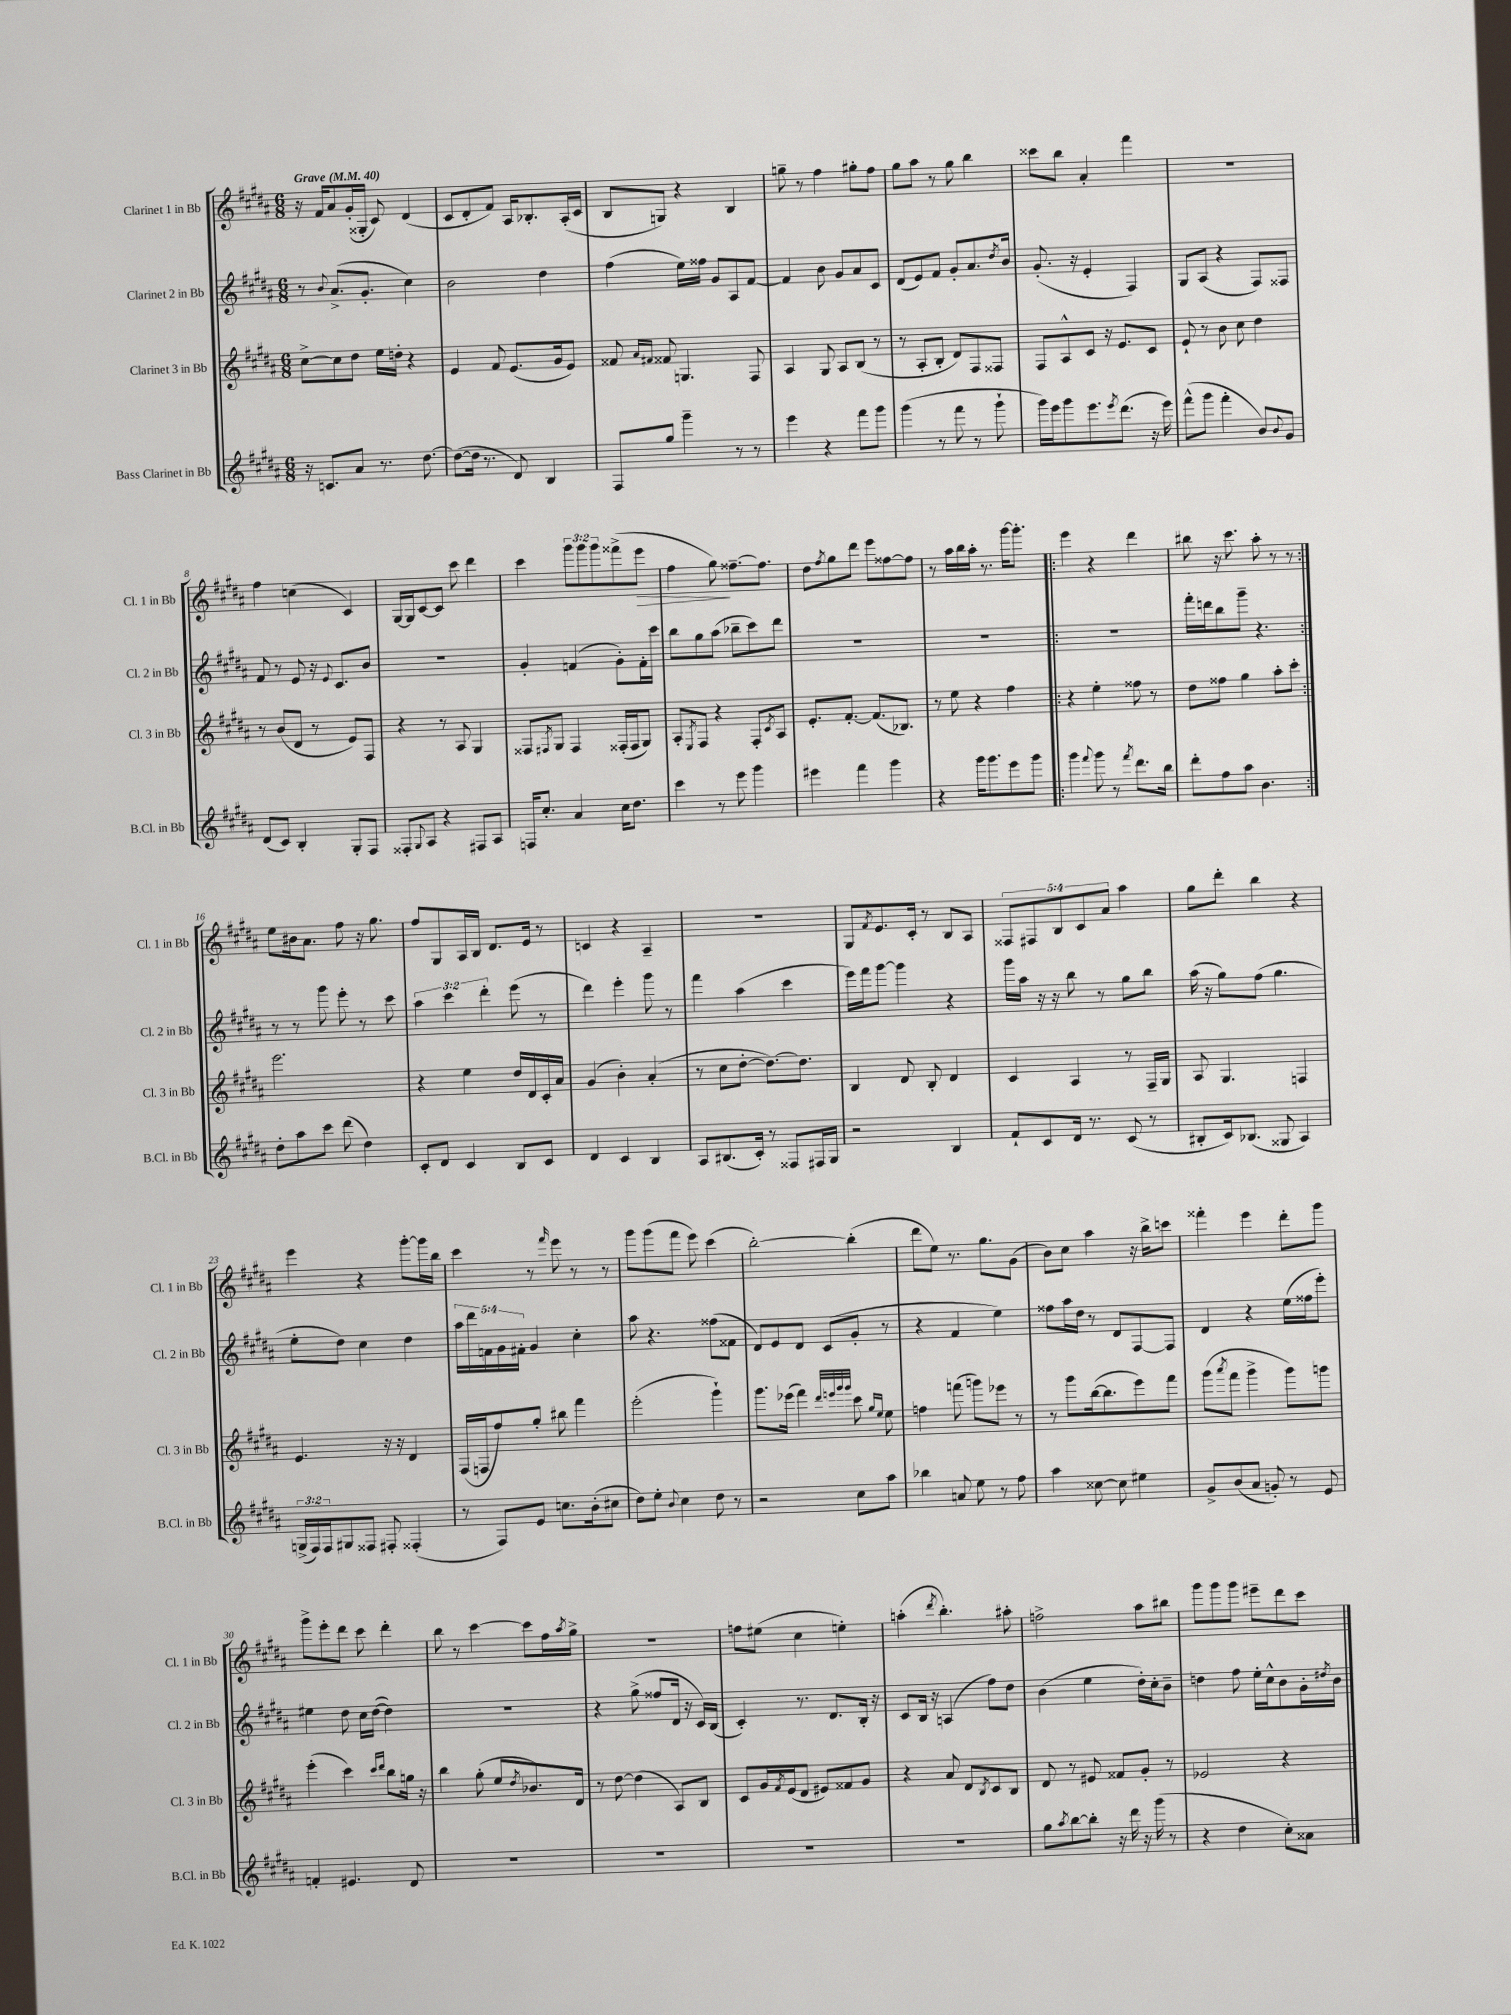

**kern	**kern	**kern	**kern
*staff4	*staff3	*staff2	*staff1
*clefG2	*clefG2	*clefG2	*clefG2
*k[f#c#g#d#a#]	*k[f#c#g#d#a#]	*k[f#c#g#d#a#]	*k[f#c#g#d#a#]
*M6/8	*M6/8	*M6/8	*M6/8
*MM40	*MM40	*MM40	*MM40
16r	[8cc#^	8r	16r
8.c	.	.	16f#
.	.	8qqb	.
.	8cc#]	(8.a#^	8a#
8a#	8dd#	.	(16g#'
.	.	8.g#'	16G##'
8.r	16ee	.	8c#)
.	16dd'	.	.
.	4r	4cc#)	(4d#
[8.dd#	.	.	.
=	=	=	=
(8dd#_	4e	2b	8c#
16dd#]	.	.	8d#'
8.r	.	.	.
.	8f#	.	8f#)
8d#)	(8.e	.	16A#
.	.	.	8.B-'
4B	.	4dd#	.
.	16g#	.	.
.	8e)	.	(16A#'
.	.	.	16c#
=	=	=	=
8F#	8f##	(4ff#	8B
.	16qqa#	.	.
.	16qqf#	.	.
8gg#	8f##	.	8G)
4ggg#~	4.G	16ee)	4r
.	.	16ff##	.
.	.	8g#	.
8r	.	8A#	4B
8r	8F#	[8f#	.
=	=	=	=
4eee	4A#	4f#]	8gg~
.	.	.	8r
4r	8G#	8b	4ff#
.	8A#	8g#	.
8fff#	(8B	8a#	8gg#'
8ggg#	8r	8c#	8ff#
=	=	=	=
(4ggg#	8r	(8d#	8gg#
.	8A#'	8e)	8aa#
8r	8B'	8f#	8r
8fff#	8d#)	8g#'	8gg#
8r	8F#	8.a#	4bb
8ggg#`	8F##	.	.
.	.	8qdd#	.
.	.	16b	.
=	=	=	=
16ggg#)	8F#	(8.g#'	8ccc##
16eee	.	.	.
8ggg#	8A#^^	.	8bb
.	.	16r	.
8.eee	8c#	4e'	4a#'
.	16r	.	.
8qeee	.	.	.
(8.ddd#	8.e	.	.
.	.	4F#)	4fff#
16r	8c#	.	.
16eee)	.	.	.
=	=	=	=
(8fff#^^	8e`	8G#	2.r
8ggg#	8r	(8A#	.
4fff#'	8b	4r	.
.	8cc#	.	.
8b)	4dd#	8F#)	.
8qqb	.	.	.
8g#	.	8F##	.
=	=	=	=
(8d#	8r	8f#	4ff#
8c#)	(8b	8r	.
4B'	8d#	8e	(4cc
.	8r	16r	.
.	.	8qqe	.
.	.	8.c#	.
8G#'	8e)	.	4c#)
8F#	8F#	8b	.
=	=	=	=
8F##'	4r	2.r	[16G#
.	.	.	16G#]
8qqG#	.	.	.
8A#	.	.	[8c#
4r	8r	.	8c#]
.	8A#	.	8ccc#
8F#	4G#	.	4ddd#
8A#	.	.	.
=	=	=	=
16F	8F##	4g#'	4ccc#
8.cc#'	.	.	.
.	8qF#	.	.
.	8G#	.	.
4a#	4F#	(4f	12ggg#
.	.	.	12ggg#
.	.	.	12ggg#
16cc#	(16F##'	8g#')	(8fff##^
8.dd#	16F##	.	.
.	8G#)	16f'	8eee
.	.	16ccc#	.
=	=	=	=
4ccc#	8A#'	8bb	4ff#
.	8qE	.	.
.	8F#	8gg#	.
8r	4r	(8aa#	8gg#)
8eee	.	8bb-~	[8.ff##~
4ggg#	8F#'	8ccc#)	.
.	.	.	8.ff##]
.	8qc#	.	.
.	8A#	8ddd#	.
=	=	=	=
4eee#	8.e'	2.r	8dd#
.	.	.	8qff#
.	.	.	8gg#
.	[8.f#'	.	.
4fff#	.	.	8ddd#
.	(8.f#]	.	8eee
4ggg#	.	.	[8ff##
.	8.B-)	.	.
.	.	.	8ff##]
=	=	=	=
4r	8r	2.r	8r
.	8ee	.	16aa#
.	.	.	16bb
16ggg#	4r	.	16aa#'
8.ggg#	.	.	8.r
8eee	4ff#	.	[16ggg#
.	.	.	8.ggg#']
8ggg#	.	.	.
=!|:	=!|:	=!|:	=!|:
4ggg#	4r	2.r	4eee
8qqfff#	.	.	.
8ggg#	4ee'	.	4r
8r	.	.	.
8qfff#	.	.	.
8.ddd#	8ff##	.	4ddd#
.	8r	.	.
16bb	.	.	.
=	=	=	=
8ddd#'	8dd#	16fff#'	8bb#
.	.	16ddd	.
8ff#	8ff##	8bb	16r
.	.	.	8.ccc#
8aa#	4gg#	8ggg#~	.
4.b	.	4.r	8aa#'
.	8aa#'	.	8r
.	8ccc#'	.	8r
=:|!	=:|!	=:|!	=:|!
8dd#'	2.eee	8r	8ee
8aa#	.	8r	16b#
.	.	.	8.a#
8ccc#	.	8ggg#	.
(8ddd#	.	8eee'	8ff#
4dd#)	.	8r	16r
.	.	.	8.gg#
.	.	8ccc#	.
=	=	=	=
8c#'	4r	6aa#	8ff#
8d#	.	.	8G#
.	.	6ccc#	.
4c#	4ee	.	16A#
.	.	.	16B
.	.	6ddd#'	.
.	.	.	8.d#
8B	16dd#	(8eee	.
.	16d#	.	16e
8c#	16c#'	8r	8r
.	16a#	.	.
=	=	=	=
4d#	(4g#	4ddd#)	4c
4c#	4b')	4eee'	4r
4B	(4a#'	8ggg#	4A#~
.	.	8r	.
=	=	=	=
8A#	8r	4fff#	2.r
(8.B#	8cc#	.	.
.	[8dd#'	(4aa#	.
16c#')	.	.	.
8r	8.dd#_)	.	.
8F##	.	4ccc#	.
.	8.dd#]	.	.
16F#	.	.	.
16G#	.	.	.
=	=	=	=
2r	4B	16eee)	8G#
.	.	16fff#	.
.	.	.	8qf#
.	.	[8ggg#	8.e
.	8d#	4ggg#]	.
.	.	.	16c#'
.	8B'	.	8r
4B	4d#	4r	8B
.	.	.	8A#
=	=	=	=
8f#`	4c#	16ggg#	10F##
.	.	16aa#	.
.	.	.	10F#
8c#	.	16r	.
.	.	16r	.
.	.	.	10B
16d#	4A#	8bb	.
.	.	.	10c#
8.r	.	.	.
.	.	8r	.
.	.	.	10a#
(8c#	8r	8gg#	4aa#
8r	16F#~	8bb	.
.	16G#	.	.
=	=	=	=
8B#'	8A#	(16aa#	8gg#
.	.	16r	.
16c#)	4.G#	8gg#)	8ddd#'
(8.B-	.	.	.
.	.	(8ff#	4bb
8G##	.	4.gg#	.
4A#)	4F	.	4r
=	=	=	=
(24G^	4.e	8ee'	4eee
24F#)	.	.	.
24F#	.	.	.
8G#	.	8dd#)	.
8F##	.	4cc#	4r
8F#'	16r	.	.
.	16r	.	.
(4F##'	4d#	4dd#	[8ggg#'
.	.	.	16ggg#]
.	.	.	16bb
=	=	=	=
8r	(16F#	20aa#	4ccc#
.	.	20ddd#	.
.	16F	.	.
.	.	20f	.
8F#)	8ff#)	.	.
.	.	20g#	.
.	.	20f#'	.
8e	8gg#'	4g#	8r
.	.	.	16qqfff#
8.cc	8bb#	.	8eee
.	4fff#	4cc#'	8r
(16b'	.	.	.
8cc#	.	.	8r
=	=	=	=
8dd#)	(2eee'	8aa#	8ggg#
8ee'	.	4.r	(8ggg#
8qqb	.	.	.
4cc#	.	.	8fff#
.	.	.	8eee)
8dd#	4ggg#`)	(8ff##	(4ccc#
8r	.	8f##	.
=	=	=	=
2r	8.ggg#	8d#)	[2bb')
.	.	8e	.
.	(16eee-	.	.
.	4fff#)	8d#	.
.	.	(8c#	.
.	32qqddd#	.	.
.	32qqeee	.	.
.	32qqggg#	.	.
.	32qqggg#	.	.
8cc#	8ccc#	8g#'	(4bb']
.	16qqgg#	.	.
.	16qqee	.	.
8aa#	8ee	8r	.
=	=	=	=
4bb-	4ff	4r	8ddd#
.	.	.	8ee)
8a	(8fff	4f#	8.r
8ee	8ggg)	.	.
.	.	.	8.gg#
8r	8eee-	4ee)	.
8ff#	8r	.	(8g#
=	=	=	=
4aa#	8r	8ff##	8b)
.	8ggg#	16aa#	8cc#
.	.	16dd#	.
[8cc##	([16bb	8r	4aa#
.	8.bb]	.	.
8cc##]	.	8d#	.
4ee#	8eee)	[8F#	16r
.	.	.	16bb^
.	8fff#	8F#]	8ccc
=	=	=	=
8g#^	(8ggg#	4d#	4fff##'
.	8qaaa#	.	.
(8b	8fff#	.	.
8a#	4ggg#^	4r	4eee
8g')	.	.	.
8r	8ggg#)	(16ee	8ddd#'
.	.	16ff##	.
8e	8ggg	8eee')	8ggg#
=	=	=	=
4f'	(4eee'	4ee#	8ggg#^
.	.	.	8eee'
4.e#	4ccc#)	8dd#	8ddd#
.	.	16cc#	8ccc#
.	.	([16dd#	.
.	16qqccc#	.	.
.	16qqddd#	.	.
.	8bb	4dd#])	4ddd#'
8d#	16gg	.	.
.	16r	.	.
=	=	=	=
2.r	4bb	2.r	8bb
.	.	.	8r
.	(8gg#'	.	[4ccc#
.	8ee	.	.
.	8qdd#	.	.
.	8.b-)	.	8ccc#]
.	.	.	16ff#
.	.	.	8qaa#
.	16d#	.	16gg#^
=	=	=	=
2.r	8r	4r	2.r
.	[8dd#	.	.
.	(4dd#]	(8gg#^	.
.	.	8ff##	.
.	8A#)	16d#	.
.	.	16r	.
.	8B	16c#)	.
.	.	(16B	.
=	=	=	=
2.r	8c#	4c#')	8ff
.	16g#	.	(8ee#
.	8qf#	.	.
.	(16e	.	.
.	8d#	8.r	4cc#
.	8e#)	.	.
.	.	8.d#	.
.	8f##	.	4ee')
.	8g#	16B'	.
.	.	16r	.
=	=	=	=
2.r	4r	8c#	(4aa'
.	.	16B	.
.	.	16r	.
.	.	.	8qddd#
.	8a#	(4A	4.bb')
.	8d#	.	.
.	8qB	.	.
.	8c#	8ff#)	.
.	8B	8dd#	8aa#'
=	=	=	=
8gg#	8d#	(4b	2ff^
8qaa#	.	.	.
[8bb	8r	.	.
8bb']	8e#	4ee	.
16r	8f##	.	.
16ddd#	.	.	.
16r	8g#'	16dd#')	8aa#
(16ggg#	.	16cc#'	.
8r	8r	8b~	8bb#
=	=	=	=
4r	2e-	4dd	8ggg#
.	.	.	8ggg#
4dd#	.	8ff#	8ggg#
.	.	16ee'	8eee#~
.	.	16cc#^^	.
8cc#')	4r	8b	8ddd#
8a##	.	16g#'	8ccc#
.	.	8qdd#	.
.	.	16b	.
==	==	==	==
*-	*-	*-	*-
